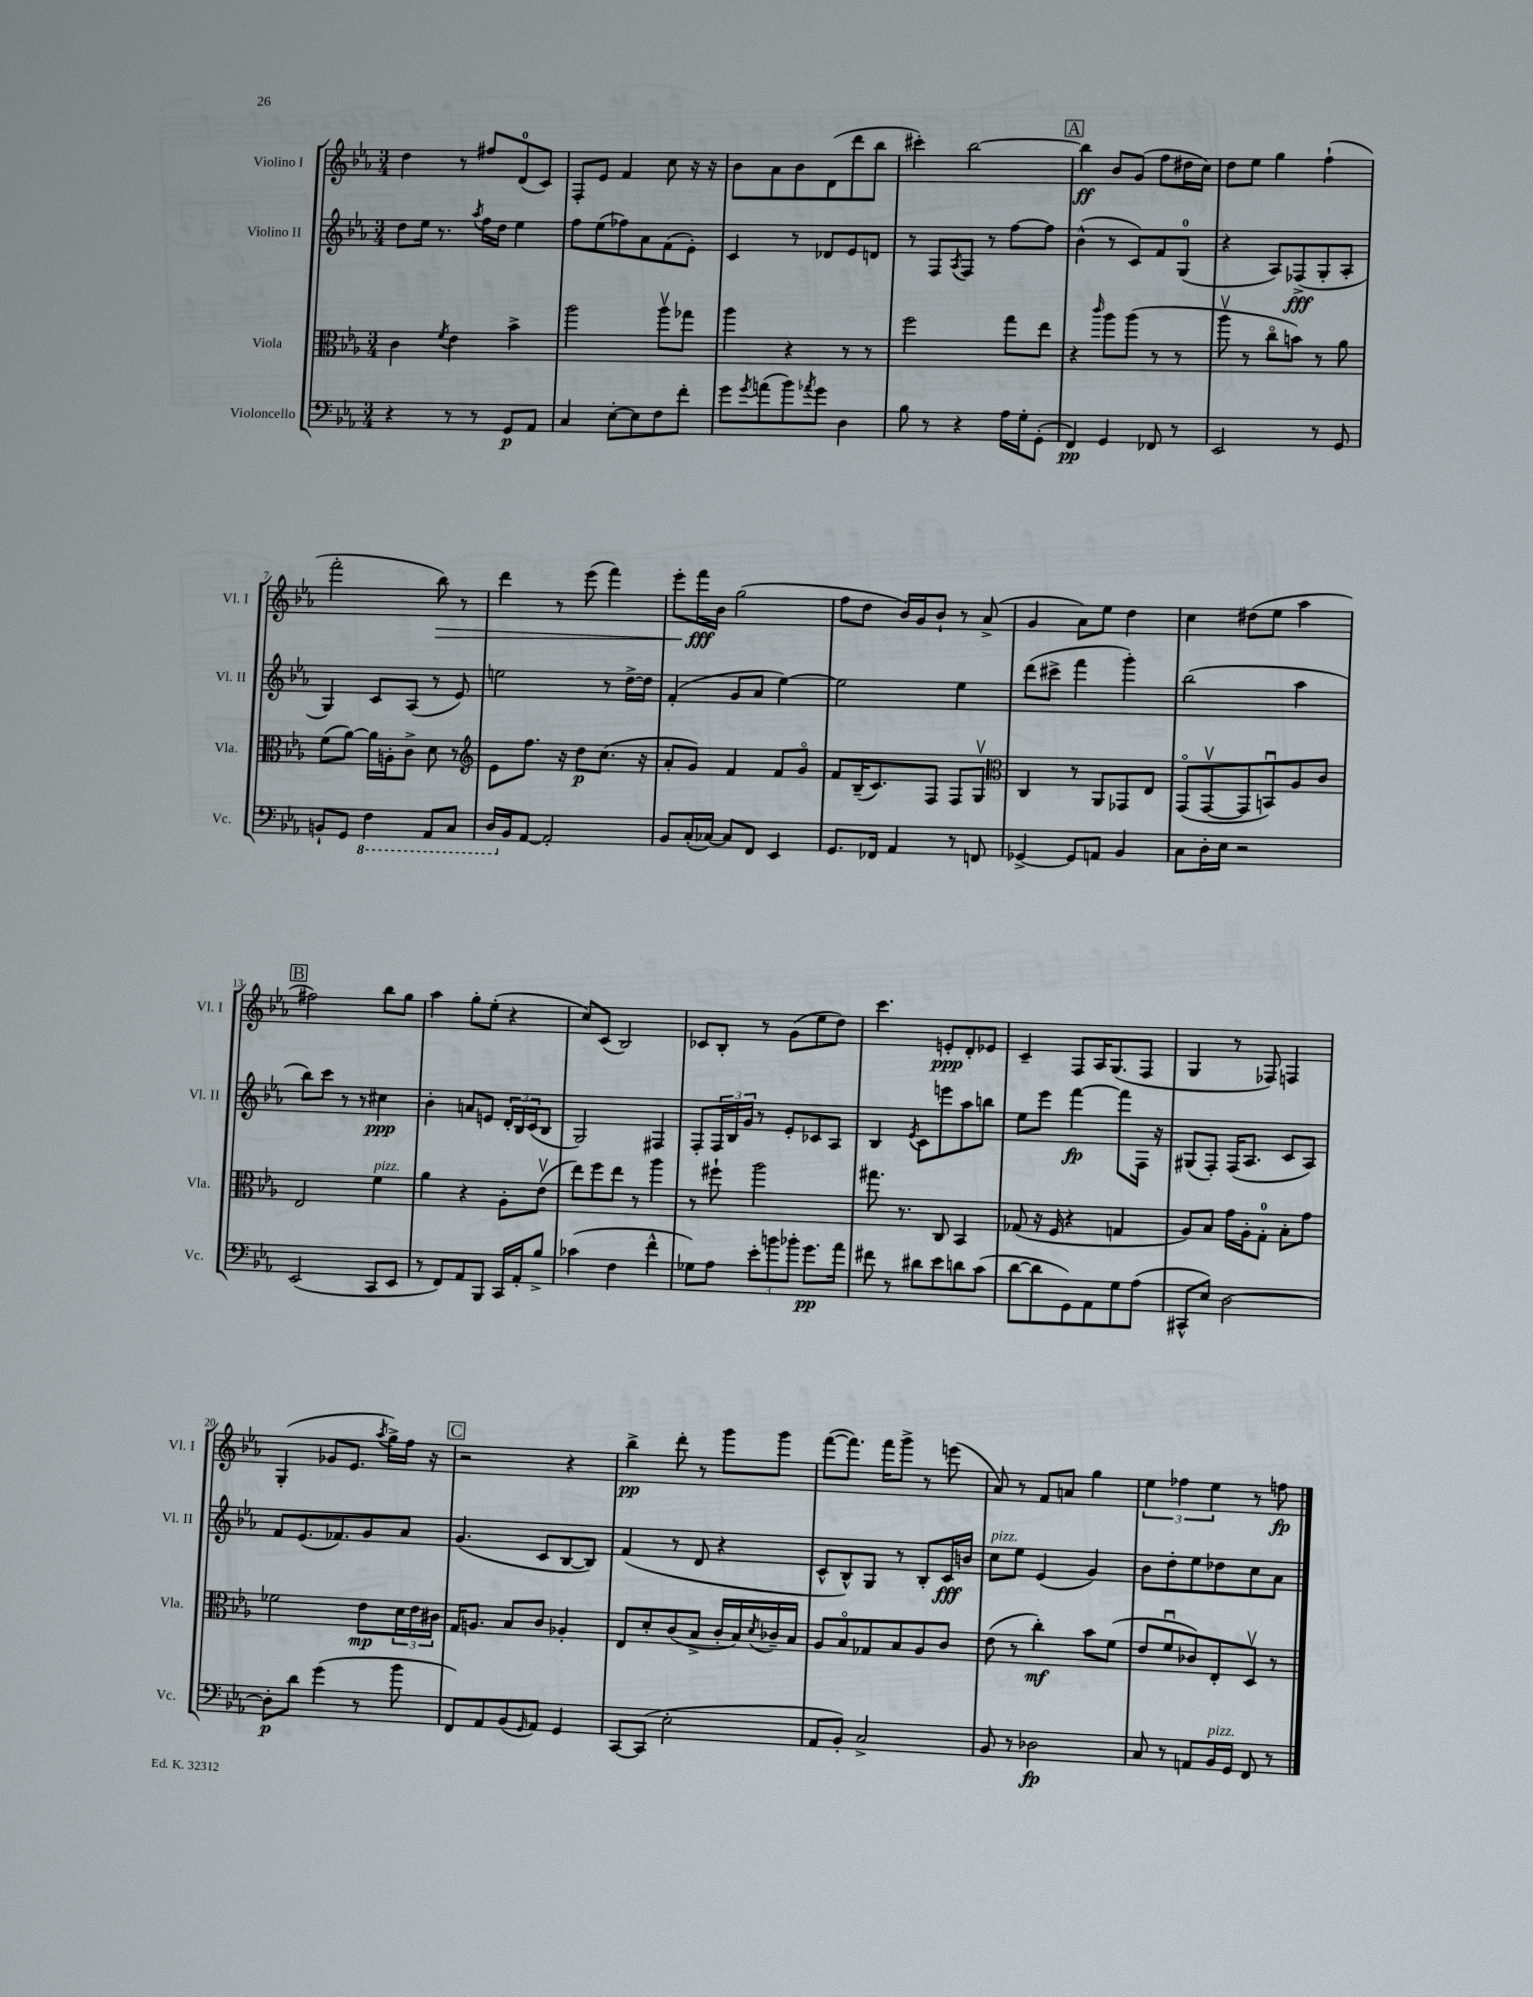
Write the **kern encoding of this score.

**kern	**kern	**kern	**kern
*staff4	*staff3	*staff2	*staff1
*clefF4	*clefC3	*clefG2	*clefG2
*k[b-e-a-]	*k[b-e-a-]	*k[b-e-a-]	*k[b-e-a-]
*M3/4	*M3/4	*M3/4	*M3/4
4r	4c\	8dd\L	4dd\
.	.	16ee-\Jk	.
.	.	8.r	.
.	8qf/	.	.
8r	4e-\	.	8r
.	.	8qaa-/	.
8r	.	16ff\LL	8ff#/L
.	.	16dd\JJ	.
8GG/L	4b-^\	4ee-\	(8d/
8AA-/J	.	.	8c/J)
=	=	=	=
4C/	2aa-\	8ff\L	8F'/L
.	.	(8ee-\	8e-/J
[8E-'\L	.	8ff-\)	4f/
8E-\]	.	8a-\	.
8F\	8aa-v\L	(8f\	8cc\
8f'\J	8gg-\J	8e-'\J)	16r
.	.	.	16r
=	=	=	=
8g\L	4aa-\	4c/	8b-\L
8qg/	.	.	.
(8a\	.	.	8a-\
8b-\)	4r	8r	8b-\
8qa-/	.	.	.
8g\J	.	8d-/L	(8d\
4D\	8r	8e-/	8ddd\
.	8r	8d/J	8bb-\J
=	=	=	=
8B-\	2ff\	8r	4ccc#'\)
8r	.	8F/L	.
.	.	8qA-/	.
4r	.	8F/J	[2bb-\
.	.	8r	.
16A-\LL	8gg\L	[8ff\L	.
16G'\J	.	.	.
(8GG'\J	8ee-\J	8ff\]J	.
=	=	=	=
4FF/)	4r	(4b-^^\	4bb-\]
.	16qqccc/	.	.
4GG/	8aa-\L	8r	8b-/L
.	(8aa-\J	8c/L)	(8g/J
8FF-/	8r	8f/	8ff\L
8r	8r	(8G/J	16dd#\L
.	.	.	16cc\JJ)
=	=	=	=
2EE-/	8aa-v\	4r	8dd\L
.	8r	.	8ee-\J
.	8cco\L	8A-/L)	4gg\
.	8b\J)	(8F-^/	.
8r	8r	8G'/	(4ff`\
8GG/	8a-\	8A-'/J	.
=	=	=	=
8BB`/L	(8f\L	4G/)	2fff'\
8GG/J	[8a-\J)	.	.
4FF\	16a-\]LL	8c/L	.
.	16A'\J	.	.
.	8c^\J	(8A-/J	.
8AAA-/L	8d\	8r	8bb-\)
8CC/J	8r	8e-/)	8r
=	=	=	=
*	*clefG2	*	*
16DD/LL	8e-\L	2ee\	4ddd\
16BB-/J	.	.	.
[8AA-/J	8.ff\J	.	.
2AA-'/]	.	.	8r
.	16r	.	.
.	8dd\L	.	(8eee-\
.	(8.cc\J	8r	4fff\)
.	.	[16dd^\LL	.
.	16r	16dd\]JJ	.
=	=	=	=
8BB-/L	8a-'/L	(4f'/	8eee-'\L
(16C'/L	8g/J)	.	16fff\L
[16C-/JJ)	.	.	16b-\JJ
8C-/]L	4f/	8g/L	(2gg\
8FF/J	.	8a-/J	.
4EE-/	8f/L	[4ee-\)	.
.	8go/J	.	.
=	=	=	=
8.GG/L	8f/L	2ee-\]	8ff\L
.	(16B-~/K	.	8dd\J
16FF-/Jk	8.c/)	.	.
4AA-/	.	.	16b-/LL)
.	.	.	16g/J
.	8F/J	.	8b-`/J
8r	8F/L	4ee-\	8r
8FF/	8Gv/J	.	(8a-^/
=	=	=	=
*	*clefC3	*	*
[4GG-^/	4C/	(8ddd\L	4g/
.	.	8ccc#^\J	.
8GG-/]L	8r	4fff\	8a-\L)
8AA/J	8AA-/L	.	8ee-\J
4BB-/	8GG-/	4ggg'\)	4dd\
.	8E-/J	.	.
=	=	=	=
8C\L	(8GGo/L	(2bb-\	4cc\
16D'\L	[8GGv/	.	.
16E-\JJ	.	.	.
2r	8GG/]	.	(8dd#\L
.	8BBu/)	.	8ee-\J
.	8A-/	4aa-\	4aa-\
.	8c/J	.	.
=	=	=	=
(2EE-/	2E-/	8bb-\L)	2ff#\)
.	.	8ccc\J	.
.	.	8r	.
.	.	8r	.
8CC/L	4f\	4cc#\	8bb-\L
8EE-/J	.	.	8gg\J
=	=	=	=
8r	4a-\	4b-'\	4aa-\
8FF/L)	.	.	.
8AA-/	4r	8a/L	8gg'\L
8BBB-/J	.	8e/J	(8ee-'\J
16CC/LL	8A-'\L	24d'/LL	4r
.	.	24B-/	.
16AA-'/J	.	.	.
.	.	(24c/J	.
8B-^/J	(8e-v\J	8B-/J	.
=	=	=	=
(4c-\	8ee-\L)	2G/)	8cc/L)
.	8ff\	.	(8c/J
4F\	8ee-\J	.	2B-/)
.	8r	.	.
4f^^\	4aa-\	4F#/	.
=	=	=	=
8G-\L)	8r	8F'/L	8c-/L
8A-\J	8ff#`\	24F/L	8B-'/J
.	.	24B-/	.
.	.	24g/JJ	.
12e-'\L	2aa-\	8r	8r
12b\	.	.	.
.	.	8e-'/L	(8g\L
12b-'\J	.	.	.
8.g\L	.	8c-/	8ee-\
.	.	8A-/J	8dd\J)
16a-\Jk	.	.	.
=	=	=	=
8f#\	8.gg#\	4B-/	4.ccc\
8r	.	.	.
.	8.r	.	.
.	.	8qe-/	.
8d#\L	.	8c\L	.
8e-\	8C/	8eee\	8e'/L
8d\	4BB-/	8aa-\	8d'/
(8c\J	.	8bb\J	8e-/J
=	=	=	=
[8d\L	(8G-/	8ee-\L	4c~/
8d\]	16r	8eee-\J	.
.	16F/	.	.
8GG\)	4r	[4fff\	8F/L
8AA-\	.	.	16A-/K
.	.	.	(8.G/
8G\	4G/	8fff\]L	.
(8A-\J	.	16F\Jk	8F/J
.	.	16r	.
=	=	=	=
8CC#^^/L	8A-/L)	(8G#/L	4G/
8E-/J)	8B-/J	8F'/J)	.
[2D\	16g\LL	(16F/LK	8r
.	16A-'\J	8.A-/J	.
.	8G'\J	.	8F-/)
.	8B-'\L	8c/L	4F/
.	8g\J	8A-/J)	.
=	=	=	=
8D'\]L	2f-\	8f/L	(4G'/
8d\J	.	(8.e-/	.
(4g\	.	.	8g-/L
.	.	8.f-/)	.
.	.	.	8.e-/J
8r	8e-\L	8g/	.
.	.	.	8qaa-/
.	.	.	16gg^\LL)
8b-\	24d\L	8a-/J	16ff\JJ
.	24e-\	.	.
.	.	.	16r
.	24c#\JJ	.	.
=	=	=	=
8FF/L)	16G/LK	(4.g/	2r
.	8.A/J	.	.
8AA-/	.	.	.
(8BB-/	8B-/L	.	.
16qqGG/	.	.	.
8AA-/J)	8c/J	8c/L	.
4GG/	4A-'/	[8B-/	4r
.	.	8B-/]J)	.
=	=	=	=
[8CC/L	8E-/L	(4f/	4bb-^\
(8CC/]J	8d'/	.	.
2E-'\	(8c/	8r	8ddd'\
.	8B-^/J	8d/	8r
.	16c'/LL	4r	8ggg\L
.	16B-/)	.	.
.	8qd/	.	.
.	16c-~/	.	8ggg\J
.	16B-/JJ	.	.
=	=	=	=
8AA-/L	8A-/L	8c^^/L	([8fff\L
8BB-'/J)	8B-o/	8B-^^/)	8.fff\]J)
2C^/	8G-/	8G/J	.
.	.	.	16fff\LK
.	8B-/	8r	8ggg^\J
.	8A-/	8B-'/L	8r
.	8c/J	16c/L	(8eee\
.	.	16b/JJ	.
=	=	=	=
8BB-/	(8e-\	8cc\L	8a-/)
8r	8r	8ee-\J	8r
2D-\	4cc'\)	(4e-/	8f/L
.	.	.	8a/J
.	8b-\L	4g/)	4gg\
.	(8f\J	.	.
=	=	=	=
8C/	8e-/L	8b-\L	6ee-\
8r	8fu/	8dd'\	.
.	.	.	6ff-\
8AA/L	8c-/)	8ee-\	.
.	.	.	6ee-\
16BB-/L	8E-'/	8dd-\	.
16GG/JJ	.	.	.
8FF/	8Dv/J	8cc\	8r
8r	8r	8a-\J	8ff\
==	==	==	==
*-	*-	*-	*-
